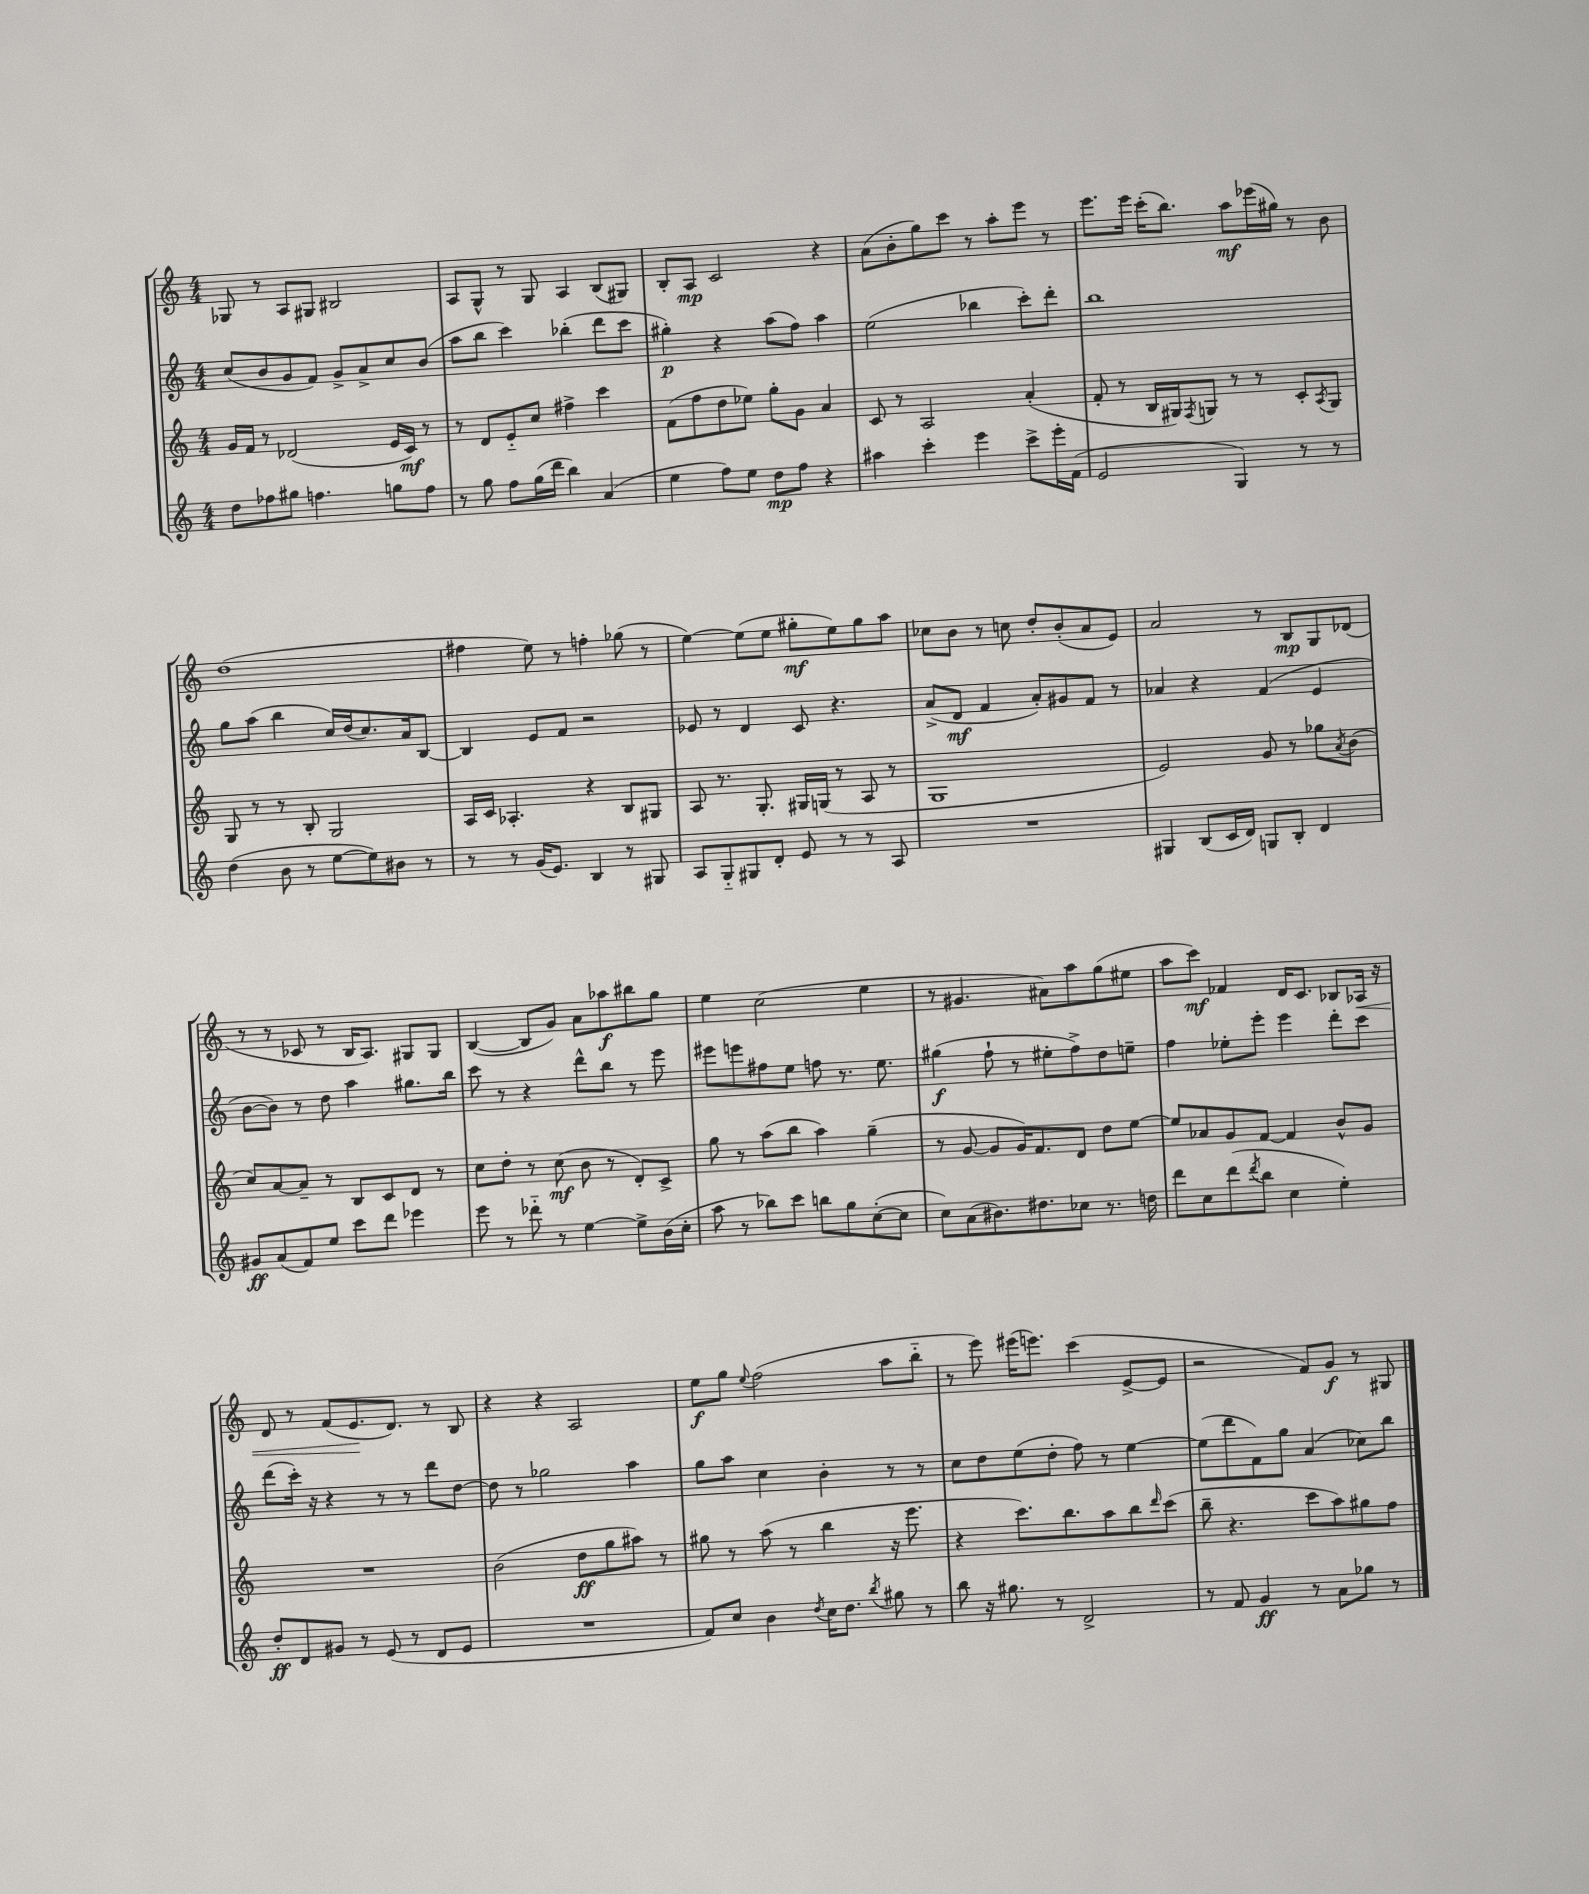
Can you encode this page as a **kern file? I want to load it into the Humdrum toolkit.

**kern	**kern	**kern	**kern
*staff4	*staff3	*staff2	*staff1
*clefG2	*clefG2	*clefG2	*clefG2
*k[]	*k[]	*k[]	*k[]
*M4/4	*M4/4	*M4/4	*M4/4
8dd\L	16g/LL	(8cc/L	8G-/
.	16f/JJ	.	.
8ff-\	8r	8b/	8r
8gg#\J	(2d-/	8g/	8A/L
4.ff\	.	8f/J)	8G#/J
.	.	8g^/L	2B#/
.	.	8a^/	.
8gg\L	16e/LL	8cc/	.
.	16c/JJ)	.	.
8ff\J	8r	(8b/J	.
=	=	=	=
8r	8r	8aa\L	8A/L
8gg\	8d/L	8bb\J	8G^^/J
8ff\L	8e'~/	4ccc\)	8r
(16gg\L	8cc/J	.	8G/
16ddd\JJ	.	.	.
4bb\)	4ff#^\	(4bb-'\	4A/
(4a/	4ccc\	8ddd\L	(8B/L
.	.	8ccc\J	8G#/J)
=	=	=	=
4ee\	(8f\L	4gg#'\)	8B'/L
.	8ff\	.	8A/J
8ff\L)	8dd\	4r	2c/
8ee\J	8ee-\J)	.	.
8dd\L	8gg'\L	(8aa\L	.
8ff\J	8g\J	8ff\J)	.
4r	4a/	4aa\	4r
=	=	=	=
4aa#\	8c/	(2ee\	(8a\L
.	8r	.	8b'\
4ccc'\	2A/	.	8gg\)
.	.	.	8ccc\J
4eee\	.	4bb-\	8r
.	.	.	8aa'\L
8ccc^\L	(4a'/	8ccc'\L)	8eee\J
16eee'\L	.	8ddd'\J	8r
(16f\JJ	.	.	.
=	=	=	=
2e/	8f'/	1bb	8.eee\L
.	8r	.	.
.	.	.	16eee\Jk
.	16B/LL	.	(16ccc'\LK
.	16G#/J)	.	8.bb\J)
.	8qF/	.	.
.	8G/J	.	.
4G/)	8r	.	8aa\L
.	8r	.	(16eee-\L
.	.	.	16gg#\JJ)
8r	8c'/L	.	8r
.	8qA/	.	.
8r	8G/J	.	8b\
=	=	=	=
(4dd\	8G/	8gg\L	(1dd
.	8r	(8aa\J	.
8b\	8r	4bb\	.
8r	8B'/	.	.
[8ee\L	2G/	16cc/LL)	.
.	.	(16dd/J	.
8ee\])	.	8.cc/)	.
8b#\J	.	.	.
.	.	16a/k	.
8r	.	[8B/J	.
=	=	=	=
8r	16A/LL	4B/]	4ff#\
.	16c/JJ	.	.
8r	4.A-'/	.	.
(16g/LK	.	8e/L	8ee\)
8.e/J)	.	.	.
.	.	8f/J	8r
4B/	4r	2r	4ff'\
8r	8B/L	.	(8gg-\
8G#/	8G#/J	.	8r
=	=	=	=
8A/L	8A/	8e-/	[4ee\)
8G'~/	8.r	8r	.
8G#/	.	4d/	(8ee\]L
.	8.G'/	.	.
8d'/J	.	.	8ee\J
8e/	16G#/LL	8c/	8gg#'\L
.	(16G/JJ	.	.
8r	8r	4.r	8ee\)
8r	8A/	.	8gg#\
8A/	8r	.	8aa\J
=	=	=	=
1r	1G	(8a^/L	8cc-\L
.	.	8d/J	8b\J
.	.	4f/	8r
.	.	.	8cc\
.	.	8a'/L)	8dd'/L
.	.	8g#/	(8b'/
.	.	8f/J	8a/
.	.	8r	8e/J)
=	=	=	=
4G#/	2e/)	4a-/	2a/
(8B/L	.	4r	.
16c/L	.	.	.
16d/JJ)	.	.	.
8G/L	8g/	(4f/	8r
8B'/J	8r	.	8B/L
4d/	8gg-\L	4e/	8G/
.	8qa/	.	.
.	(8b\J	.	(8d-/J
=	=	=	=
8g#/L	8cc/L)	[8b\L	8r
(8a/	[8a/	8b\]J)	8r
8f/)	8a~/]J	8r	8c-/
8ee/J	8r	8dd\	8r
8ccc\L	8B/L	4aa\	16B/LK
.	.	.	8.A/J)
8ddd\J	8c/	.	.
4eee-\	8d/J	8.gg#\L	8G#/L
.	8r	.	8G#/J
.	.	16bb\Jk	.
=	=	=	=
8eee\	8cc\L	8ccc\	([4B/
8r	8dd'\J	8r	.
8ddd-'~\	8r	4r	8B/]L
8r	(8cc\	.	8g/J)
[4ee\	8b\	8ddd^^\L	8a\L
.	8r	8bb\J	8aa-\
8ee^\]L	8d'/L)	8r	8bb#\
(16b\L	8c^/J	8eee\	8gg\J
16cc'\JJ	.	.	.
=	=	=	=
8aa\	8gg\	8eee#\L	4ee\
8r	8r	8eee\	.
8bb-\L)	(8aa\L	8ff#\	(2cc\
8ccc\J	8bb\J	8ee\J	.
8bb\L	4aa\)	8ff\	.
8gg\	.	8.r	.
([8cc'\	(4gg~\	.	4ee\
.	.	8.ee\	.
8cc\]J	.	.	.
=	=	=	=
8cc\L)	8r	(4gg#\	8r
(8a\	[8g/	.	4.g#/
8.b#\)	8g/]L	8ff`\	.
.	16g/K)	8r	.
8.dd#\	8.f/	.	.
.	.	8ee#'\L	8a#\L)
8cc-\J	8d/J	8ff^\)	8aa\
8.r	8dd\L	8dd\	(8gg\
.	[8ee\J	8ee~\J	8ee#\J
16dd\	.	.	.
=	=	=	=
8ddd\L	8ee/]L	4ff\	8aa\L
8cc\	8a-/	.	8ccc\J)
(8ddd\	8g/	8ee-'\L	4f-/
8qddd/	.	.	.
8bb\J	[8f/J	8eee'\J	.
4cc\	4f/]	4eee\	16d/LK
.	.	.	8.c/J
4ee'\)	8b^^/L	8ddd'\L	8B-/L
.	8g/J	8ccc\J	16A-/Jk
.	.	.	16r
=	=	=	=
8dd'/L	1r	(8ddd\L	8d/
8d/	.	16ccc'\Jk)	8r
.	.	16r	.
8g#/J	.	4r	(8f/L
8r	.	.	8.e/
(8e/	.	8r	.
.	.	.	8.d/J)
8r	.	8r	.
8d/L	.	8ddd\L	8r
8e/J	.	[8dd\J	8B/
=	=	=	=
1r	(2b\	8dd\]	4r
.	.	8r	.
.	.	2gg-\	4r
.	8dd\L	.	2A/
.	8gg\	.	.
.	8aa#\J)	4aa\	.
.	8r	.	.
=	=	=	=
8f/L)	8gg#\	8gg\L	8ee\L
8cc/J	8r	8aa\J	8gg\J
.	.	.	8qqee/
4b\	(8aa\	4cc\	(2ff\
.	8r	.	.
8qdd/	.	.	.
16cc\LK	4bb\	4b'\	.
8.dd\J	.	.	.
8qbb/	.	.	.
8gg#\	16r	8r	8aa\L
.	8.eee\	.	.
8r	.	8r	8bb'~\J
=	=	=	=
8bb\	4r	8cc\L	8r
16r	.	8dd\	8eee\)
8.gg#\	.	.	.
.	8.ccc\L)	(8ee\	(16eee#\LK
.	.	.	8.eee\J)
8r	.	8dd'\J	.
.	8.bb\	.	.
2d^/	.	8ff\)	(4ccc\
.	8aa\	8r	.
.	8bb\	[4ee\	[8e^/L
.	16qqddd/	.	.
.	(8ccc\J	.	8e/]J
=	=	=	=
8r	8bb~\	(8ee\]L	2r
8f/	4.r	8ddd\	.
4g/	.	8f\)	.
.	.	8gg\J	.
8r	8ccc\L	(4a/	8f/L)
8a\L	8aa\)	.	8g/J
8gg-\J	8gg#\	8cc-\L)	8r
8r	8ff\J	8bb\J	8G#/
==	==	==	==
*-	*-	*-	*-
